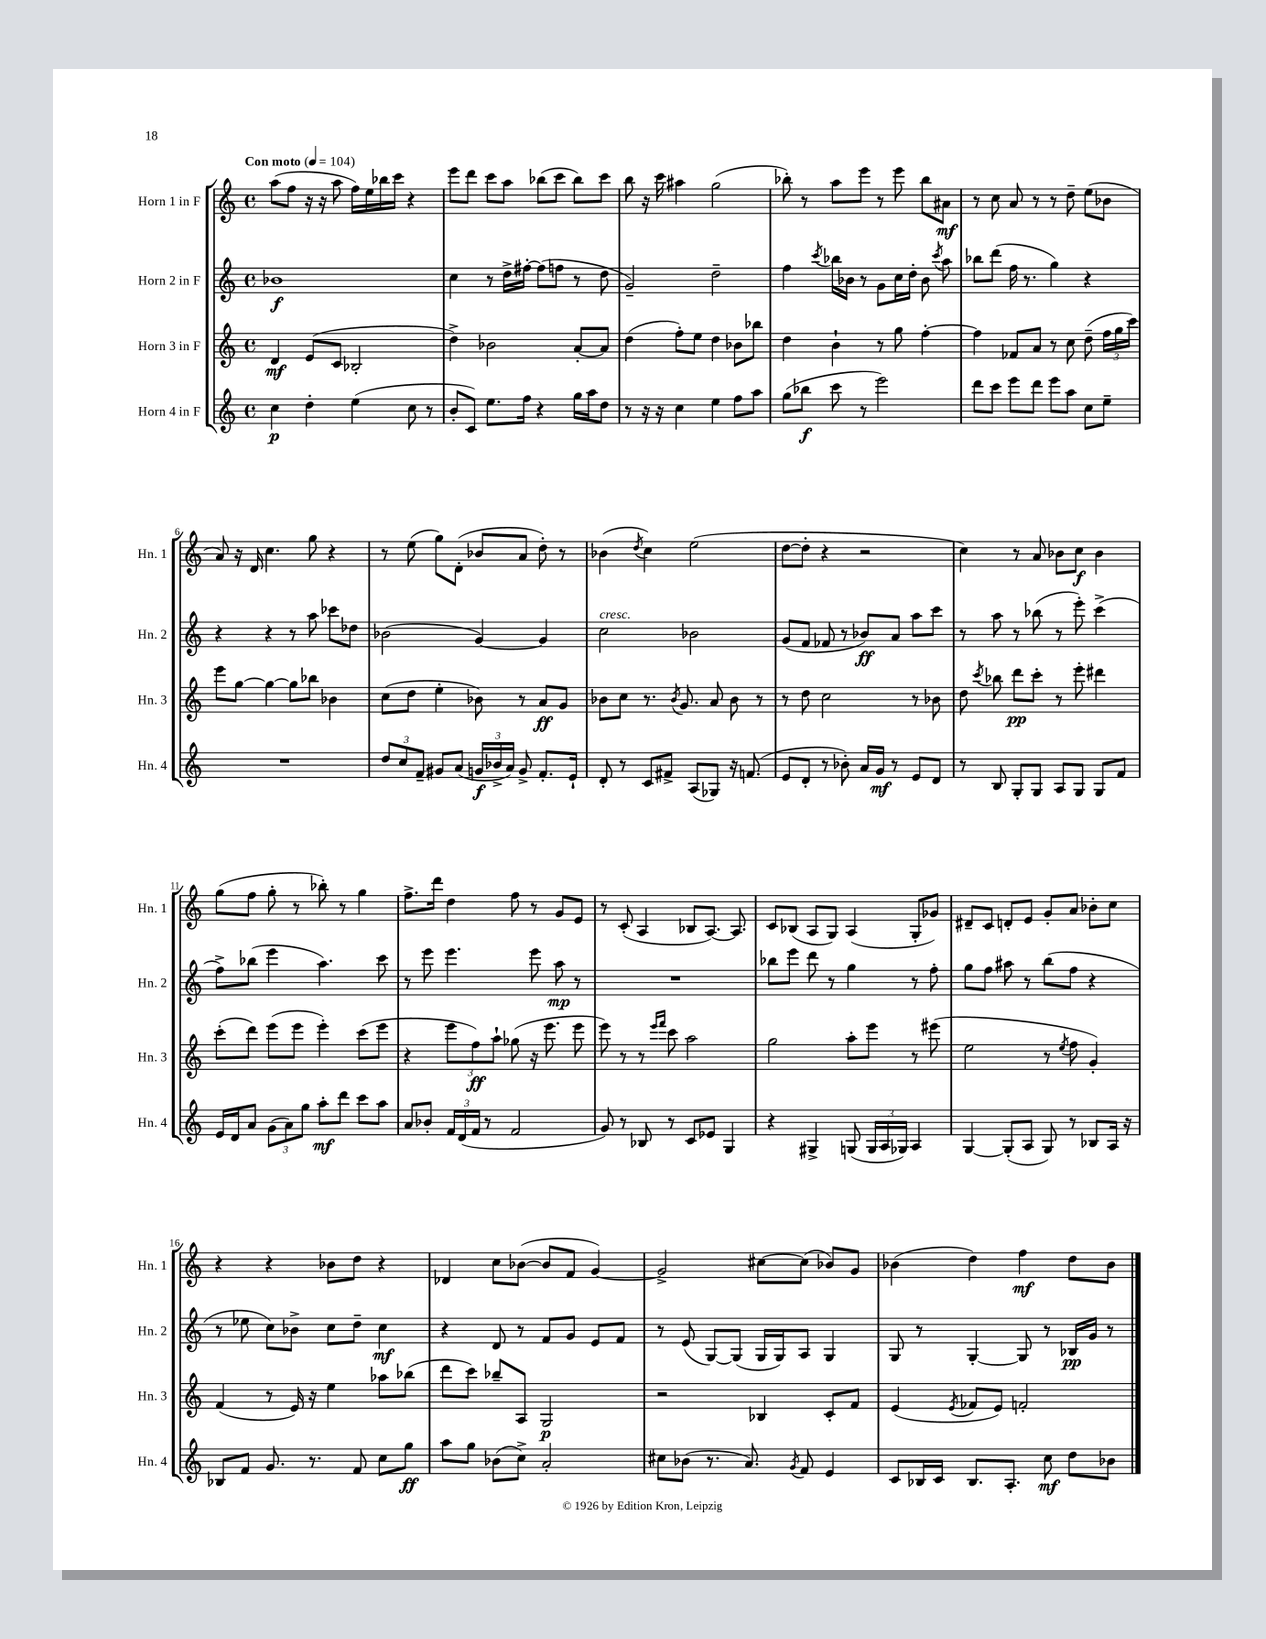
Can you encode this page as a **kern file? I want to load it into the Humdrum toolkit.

**kern	**dynam	**kern	**dynam	**kern	**dynam	**kern	**dynam
*part4	*part4	*part3	*part3	*part2	*part2	*part1	*part1
*staff4	*staff4	*staff3	*staff3	*staff2	*staff2	*staff1	*staff1
*I"Horn 4 in F	*	*I"Horn 3 in F	*	*I"Horn 2 in F	*	*I"Horn 1 in F	*
*I'Hn. 4	*	*I'Hn. 3	*	*I'Hn. 2	*	*I'Hn. 1	*
*clefG2	*	*clefG2	*	*clefG2	*	*clefG2	*
*k[]	*	*k[]	*	*k[]	*	*k[]	*
*M4/4	*	*M4/4	*	*M4/4	*	*M4/4	*
*met(c)	*	*met(c)	*	*met(c)	*	*met(c)	*
*MM104	*	*MM104	*	*MM104	*	*MM104	*
=1	=1	=1	=1	=1	=1	=1	=1
!	!	!	!	!	!	!LO:TX:a:B:t=Con moto	!
4cc\	p	4d/	mf	1b-X	f	(8aa\L	.
.	.	.	.	.	.	8ff\J	.
4dd'\	.	(8e/L	.	.	.	16r	.
.	.	.	.	.	.	16r	.
.	.	8c/J	.	.	.	8aa\	.
(4ee\	.	2B-X'/	.	.	.	16ff\LL)	.
.	.	.	.	.	.	16ee\	.
.	.	.	.	.	.	16bb-X\	.
.	.	.	.	.	.	16ccc\JJ	.
8cc\	.	.	.	.	.	4r	.
8r	.	.	.	.	.	.	.
=2	=2	=2	=2	=2	=2	=2	=2
8b'/L	.	4dd^\)	.	4cc\	.	8eee\L	.
8c/J)	.	.	.	.	.	8ddd\J	.
8.ee\L	.	2b-X\	.	8r	.	8ccc\L	.
.	.	.	.	16dd^\LL	.	8aa\J	.
16ff\Jk	.	.	.	[16ff#X'\JJ	.	.	.
4r	.	.	.	(8ff#\L]	.	(8bb-X\L	.
.	.	.	.	8ffn\J	.	8ccc\J	.
16gg\LL	.	[8a'/L	.	8r	.	8bb-\L)	.
16aa\J	.	.	.	.	.	.	.
8dd\J	.	8a/J]	.	8dd\	.	8ccc\J	.
=3	=3	=3	=3	=3	=3	=3	=3
8r	.	(4dd\	.	2g~/)	.	8bb\	.
16r	.	.	.	.	.	16r	.
16r	.	.	.	.	.	16ccc\	.
4cc\	.	8ff'\L)	.	.	.	4aa#X\	.
.	.	8ee\J	.	.	.	.	.
4ee\	.	4dd\	.	2dd~\	.	(2gg\	.
8ff\L	.	8b-X\L	.	.	.	.	.
8aa\J	.	8bb-X\J	.	.	.	.	.
=4	=4	=4	=4	=4	=4	=4	=4
(8gg\L	.	4dd\	.	4ff\	.	8bb-X'\)	.
8bb-X\J	f	.	.	.	.	8r	.
.	.	.	.	8qccc/	.	.	.
8ccc\	.	4b`\	.	16bb-X\LL	.	8aa\L	.
.	.	.	.	16b-X\JJ	.	.	.
8r	.	.	.	8r	.	8eee\J	.
2eee\)	.	8r	.	8g\L	.	8r	.
.	.	8gg\	.	16cc\L	.	8eee\	.
.	.	.	.	16dd'\JJ	.	.	.
.	.	[4ff'\	.	8b-\	.	8bb-\L	.
.	.	.	.	8qccc/	.	.	.
.	.	.	.	8aa\	.	8a#X\J	mf
=5	=5	=5	=5	=5	=5	=5	=5
8ddd\L	.	4ff\]	.	8bb-X\L	.	8r	.
8ccc\J	.	.	.	(8ddd\J	.	8cc\	.
8eee\L	.	8f-X/L	.	16ff\	.	8a/	.
.	.	.	.	8.r	.	.	.
8ddd\J	.	8a/J	.	.	.	8r	.
8eee\L	.	8r	.	4gg\)	.	8r	.
8aa\J	.	8cc\	.	.	.	8dd~\	.
8cc\L	.	(8dd~\	.	4r	.	(8ee\L	.
8ee~\J	.	24ff\LL	.	.	.	8b-X\J	.
.	.	24gg\	.	.	.	.	.
.	.	24ccc\JJ)	.	.	.	.	.
!!LO:LB:g=z
=6	=6	=6	=6	=6	=6	=6	=6
1r	.	8eee\L	.	4r	.	8a/)	.
.	.	[8gg\J	.	.	.	16r	.
.	.	.	.	.	.	16d/	.
.	.	4gg\_	.	4r	.	4.cc\	.
.	.	8gg\L]	.	8r	.	.	.
.	.	8bb-X\J	.	8aa\	.	8gg\	.
.	.	4b-X\	.	8ccc-X\L	.	4r	.
.	.	.	.	8dd-X\J	.	.	.
=7	=7	=7	=7	=7	=7	=7	=7
12dd/L	.	(8cc\L	.	(2b-X\	.	8r	.
12cc/	.	.	.	.	.	.	.
.	.	8dd\J	.	.	.	(8ee\	.
12f~/J	.	.	.	.	.	.	.
8g#X/L	.	4ee'\	.	.	.	8gg\L)	.
(8a/J	.	.	.	.	.	(8d'\J	.
24gn/LL	f	8b-X\)	.	[4g/)	.	8b-X/L	.
24b-X^/	.	.	.	.	.	.	.
24a/JJ)	.	.	.	.	.	.	.
8g^/	.	8r	.	.	.	8a/J	.
8.f'/L	.	8a/L	ff	4g/]	.	8dd'\)	.
.	.	8g/J	.	.	.	8r	.
16e`/Jk	.	.	.	.	.	.	.
=8	=8	=8	=8	=8	=8	=8	=8
!	!	!	!	!LO:TX:a:i:t=cresc.	!	!	!
8d'/	.	8b-X\L	.	2cc\	.	(4b-X\	.
8r	.	8cc\J	.	.	.	.	.
.	.	.	.	.	.	8qdd/	.
8c/L	.	8.r	.	.	.	4cc\)	.
8f#X^/J	.	.	.	.	.	.	.
.	.	8qb-/	.	.	.	.	.
.	.	8.g/	.	.	.	.	.
(8A/L	.	.	.	2b-X\	.	(2ee\	.
8G-X/J)	.	8a/	.	.	.	.	.
16r	.	8b-\	.	.	.	.	.
(8.fn/	.	.	.	.	.	.	.
.	.	8r	.	.	.	.	.
=9	=9	=9	=9	=9	=9	=9	=9
8e/L	.	8r	.	(8g/L	.	[8dd\L	.
8d'/J	.	8dd\	.	8f/J	.	8dd'\J]	.
8r	.	2cc\	.	8f-X/	.	4r	.
8b-X'\)	.	.	.	8r	.	.	.
16a/LL	.	.	.	8b-X/L)	ff	2r	.
16g/JJ	mf	.	.	.	.	.	.
8r	.	.	.	8a/J	.	.	.
8e/L	.	8r	.	8aa\L	.	.	.
8d/J	.	8b-X\	.	8ccc\J	.	.	.
=10	=10	=10	=10	=10	=10	=10	=10
8r	.	8dd\	.	8r	.	4cc\)	.
.	.	8qccc/	.	.	.	.	.
8B/	.	8bb-X\	.	8aa\	.	.	.
8G'/L	.	8ddd\L	pp	8r	.	8r	.
8G/J	.	8ccc'\J	.	(8bb-X\	.	8a/	.
8A/L	.	8r	.	8r	.	8b-X\L	.
8G/J	.	8eee'\	.	8eee'\)	.	8cc\J	f
8G/L	.	4ddd#X\	.	(4ccc^\	.	4b-\	.
8f/J	.	.	.	.	.	.	.
!!LO:LB:g=z
=11	=11	=11	=11	=11	=11	=11	=11
16e/LL	.	(8ccc'\L	.	8ff^\L)	.	(8gg\L	.
16d/J	.	.	.	.	.	.	.
8a/J	.	8ddd\J)	.	(8bb-X\J	.	8ff\J	.
(12g\L	.	(8eee\L	.	4eee\	.	8gg'\	.
12a\)	.	.	.	.	.	.	.
.	.	8eee\J	.	.	.	8r	.
12gg\J	.	.	.	.	.	.	.
8aa'\L	mf	4eee'\)	.	4.aa\)	.	8bb-X'\)	.
8ddd\J	.	.	.	.	.	8r	.
8ccc\L	.	(8ccc\L	.	.	.	4gg\	.
8aa\J	.	8eee\J	.	8ccc\	.	.	.
=12	=12	=12	=12	=12	=12	=12	=12
8a/L	.	4r	.	8r	.	8.ff^\L	.
8b-X'/J	.	.	.	8eee\	.	.	.
.	.	.	.	.	.	16ddd\Jk	.
24f/LL	.	12eee\L	.	4.eee\	.	4dd\	.
(24d/	.	.	.	.	.	.	.
24f/JJ	.	12ff\)	ff	.	.	.	.
8r	.	.	.	.	.	.	.
.	.	12aa`\J	.	.	.	.	.
2f/	.	(8gg-X\	.	.	.	8ff\	.
.	.	16r	.	8eee\	.	8r	.
.	.	8.eee\	.	.	.	.	.
.	.	.	.	8aa\	mp	8g/L	.
.	.	8eee\	.	8r	.	8e/J	.
=13	=13	=13	=13	=13	=13	=13	=13
8g/)	.	8eee\)	.	1r	.	8r	.
8r	.	8r	.	.	.	(8c'/	.
8B-X/	.	8r	.	.	.	4A/	.
.	.	16qqeee/LL	.	.	.	.	.
.	.	16qqfff/JJ	.	.	.	.	.
8r	.	8ccc\	.	.	.	.	.
8c/L	.	2aa\	.	.	.	8B-X/L	.
8e-X/J	.	.	.	.	.	[8.A/J)	.
4G/	.	.	.	.	.	.	.
.	.	.	.	.	.	8.A/]	.
=14	=14	=14	=14	=14	=14	=14	=14
4r	.	2gg\	.	8bb-X\L	.	8c/L	.
.	.	.	.	8eee\J	.	(8B-X/J	.
4G#X^/	.	.	.	8ddd\	.	8A/L	.
.	.	.	.	8r	.	8G/J)	.
(8Gn/	.	8aa'\L	.	4gg\	.	(4A/	.
24G/LL	.	8eee\J	.	.	.	.	.
24A/	.	.	.	.	.	.	.
24G-X/JJ)	.	.	.	.	.	.	.
4A/	.	8r	.	8r	.	8G'/L	.
.	.	(8eee#X\	.	8ff'\	.	8g-X/J)	.
=15	=15	=15	=15	=15	=15	=15	=15
[4G/	.	2ee\	.	8gg\L	.	8d#X~/L	.
.	.	.	.	8ff\J	.	8c/J	.
(8G'/L]	.	.	.	8aa#X\	.	8dn'/L	.
8A/J	.	.	.	8r	.	8e/J	.
8G/)	.	8r	.	(8bb\L	.	8g'/L	.
.	.	8qee/	.	.	.	.	.
8r	.	8ff\	.	8ff\J	.	8a/J	.
8B-X/L	.	4g'/)	.	4r	.	8b-X'\L	.
16A/Jk	.	.	.	.	.	8cc\J	.
16r	.	.	.	.	.	.	.
!!LO:LB:g=z
=16	=16	=16	=16	=16	=16	=16	=16
8B-X/L	.	(4f/	.	8r	.	4r	.
8f/J	.	.	.	8ee-X\	.	.	.
8.g/	.	8r	.	8cc\L)	.	4r	.
.	.	16e/)	.	8b-X^\J	.	.	.
8.r	.	16r	.	.	.	.	.
.	.	4ee\	.	8cc\L	.	8b-X\L	.
8f/	.	.	.	8dd~\J	.	8dd\J	.
8cc\L	.	8aa-X\L	.	4cc\	mf	4r	.
8gg\J	ff	(8bb-X\J	.	.	.	.	.
=17	=17	=17	=17	=17	=17	=17	=17
8aa\L	.	8ddd\L	.	4r	.	4d-X/	.
8gg\J	.	8ccc\J)	.	.	.	.	.
(8b-X\L	.	8bb-X~/L	.	8d/	.	8cc\L	.
8cc^\J)	.	8A/J	.	8r	.	([8b-X\J	.
2a'/	.	2G/	p	8f/L	.	8b-/L]	.
.	.	.	.	8g/J	.	8f/J	.
.	.	.	.	8e/L	.	[4g/)	.
.	.	.	.	8f/J	.	.	.
=18	=18	=18	=18	=18	=18	=18	=18
8cc#X\L	.	2r	.	8r	.	2g^/]	.
(8b-X\J	.	.	.	(8e/	.	.	.
8.r	.	.	.	[8G/L)	.	.	.
.	.	.	.	(8G/J]	.	.	.
8.a/)	.	.	.	.	.	.	.
.	.	4B-X/	.	16G/LL	.	[8cc#X\L	.
.	.	.	.	16G/J)	.	.	.
8qg/	.	.	.	.	.	.	.
8f/	.	.	.	8A/J	.	(8cc#\J]	.
4e/	.	8c'/L	.	4G/	.	8b-X/L)	.
.	.	8f/J	.	.	.	8g/J	.
=19	=19	=19	=19	=19	=19	=19	=19
8c/L	.	(4e/	.	8G/	.	(4b-X\	.
16B-X/L	.	.	.	8r	.	.	.
16c/JJ	.	.	.	.	.	.	.
.	.	8qe/	.	.	.	.	.
8.B-/L	.	8f-X/L	.	[4G'/	.	4dd\)	.
.	.	8e/J)	.	.	.	.	.
8.A'/J	.	.	.	.	.	.	.
.	.	2fn'/	.	8G/]	.	4ff\	mf
8cc\	mf	.	.	8r	.	.	.
8dd\L	.	.	.	16B-X/LL	pp	8dd\L	.
.	.	.	.	16g/JJ	.	.	.
8b-X\J	.	.	.	8r	.	8b-\J	.
==	==	==	==	==	==	==	==
*-	*-	*-	*-	*-	*-	*-	*-
